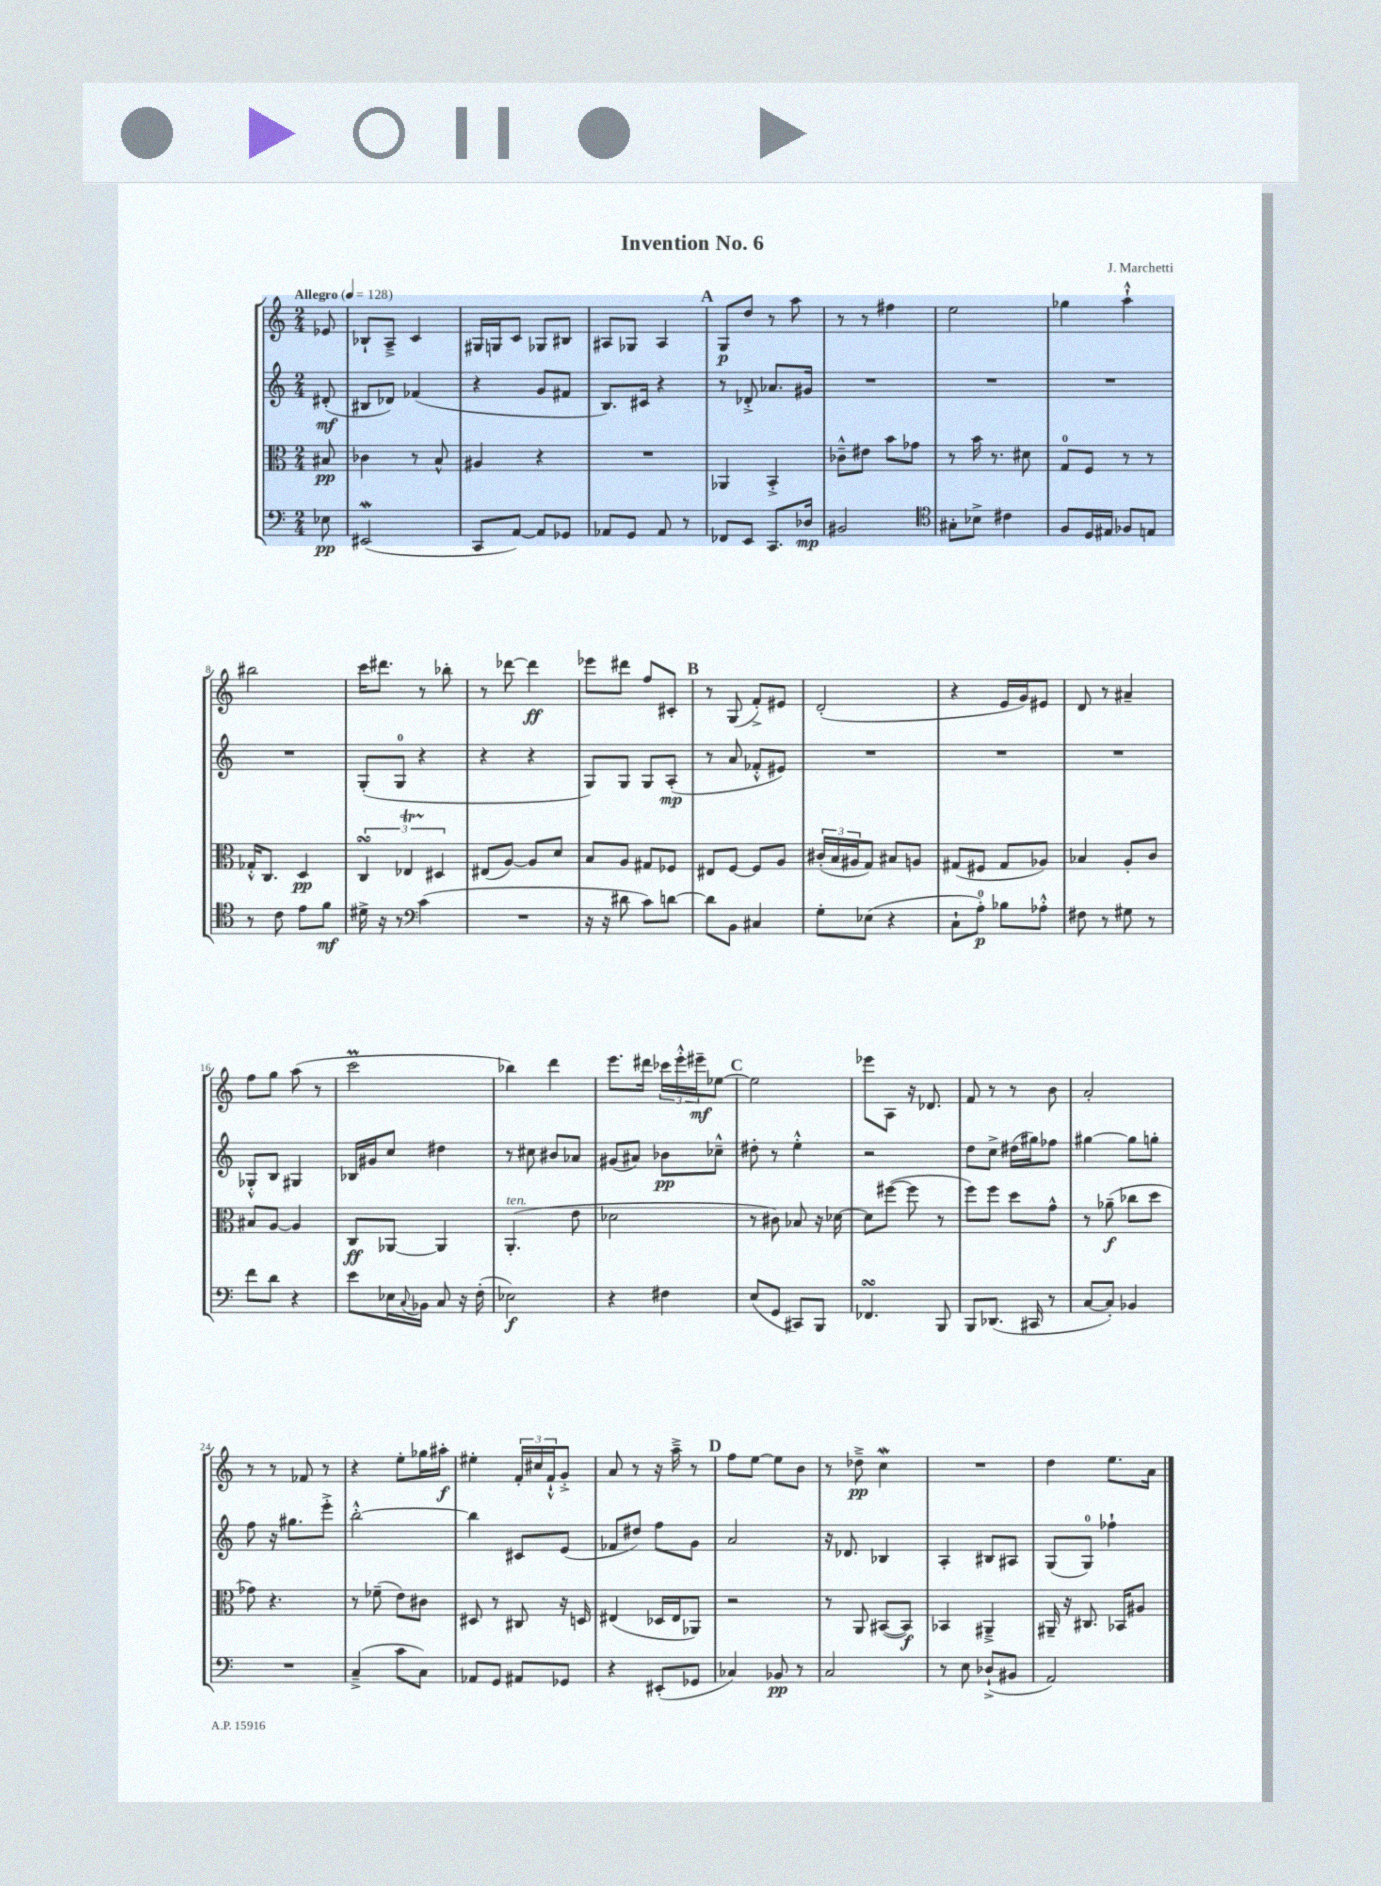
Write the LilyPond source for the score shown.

\header { title = "Invention No. 6" composer = "J. Marchetti" }
<<
\new StaffGroup <<
\new Staff = "s0" {
    \clef treble \key c \major \numericTimeSignature \time 2/4 \partial 8 \tempo "Allegro" 4 = 128
    ees'8 |
    bes8-! a8---> c'4 |
    gis16 g16 c'8 ges8 bis8 |
    ais8 ges8 ais4 |
    \mark \markup { \bold "A" } g8\p d''8 r8 a''8 |
    r8 r8 fis''4 |
    e''2 |
    ges''4 a''4-!-^ |
    bis''2 |
    c'''16 dis'''8. r8 bes''8-. |
    r8 des'''8~ des'''4\ff |
    ees'''8 dis'''8 f''8 cis'8-. |
    \mark \markup { \bold "B" } r8 g8( f'8-.->) eis'8 |
    d'2-.( |
    r4 e'16 g'16) eis'8 |
    d'8 r8 ais'4-- |
    f''8 g''8 a''8( r8 |
    c'''2\prall |
    bes''4) d'''4 |
    e'''8. dis'''16 \tuplet 3/2 { ces'''16 e'''16-.-^ eis'''16--\mf } ees''8~ |
    \mark \markup { \bold "C" } ees''2 |
    ees'''8 a8 r16 des'8. |
    f'8 r8 r8 b'8 |
    a'2-. |
    r8 r8 fes'8 r8 |
    r4 e''8-. ges''16 ais''16-.\f |
    eis''4-. \tuplet 3/2 { f'16-. cis''16 f'16-!-^ } g'8-.-> |
    a'8 r8 r16 a''16---> r8 |
    \mark \markup { \bold "D" } f''8 e''8~ e''8 b'8 |
    r8 des''8--->\pp c''4\mordent |
    R2 |
    d''4 e''8. a'16 \bar "|." |
}
\new Staff = "s1" {
    \clef treble \key c \major \numericTimeSignature \time 2/4 \partial 8
    dis'8-.\mf( |
    bis8 des'8) fes'4( |
    r4 g'8 fis'8 |
    b8.) cis'16 r4 |
    \mark \markup { \bold "A" } r8 des'8-.-> aes'8. gis'16 |
    R2 |
    R2 |
    R2 |
    R2 |
    g8-.( g8-0 r4 |
    r4 r4 |
    g8) g8 g8 a8-.\mp( |
    \mark \markup { \bold "B" } r8 a'8 fes'8-.-^ eis'8) |
    R2 |
    R2 |
    R2 |
    ges8-.-^ b8 gis4 |
    bes16 gis'16 c''8 dis''4 |
    r8 cis''8 bis'8 aes'8 |
    gis'8( ais'8) bes'8\pp ces''8---^ |
    \mark \markup { \bold "C" } dis''8-. r8 e''4-.-^ |
    r2 |
    d''8 c''8-> dis''16( gis''16) fes''8 |
    gis''4~ gis''8 g''8-. |
    f''8 r16 gis''8. e'''8-.-> |
    b''2~-.-^ |
    b''4 cis'8 e'8( |
    fes'8 dis''8) f''8 g'8 |
    \mark \markup { \bold "D" } a'2 |
    r16 des'8. bes4 |
    a4-. bis8 ais8 |
    g8( g8-0) fes''4-! \bar "|." |
}
\new Staff = "s2" {
    \clef alto \key c \major \numericTimeSignature \time 2/4 \partial 8
    bis8\pp |
    ces'4 r8 b8-^ |
    ais4 r4 |
    R2 |
    \mark \markup { \bold "A" } aes,4 b,4-.-> |
    ces'8---^ eis'8 b'8 ges'8 |
    r8 b'16 r8. dis'8 |
    g8-0 f8 r8 r8 |
    ges16-.-^ c8. d4\pp |
    \tuplet 3/2 { c4\turn ees4\startTrillSpan dis4\stopTrillSpan } |
    eis8( a8~) a8 d'8 |
    b8 a8 gis8 fes8 |
    \mark \markup { \bold "B" } eis8 f8~ f8 a8 |
    \tuplet 3/2 { cis'16-.( b16 ais16 } g8) bis8 a8 |
    gis8( fis8 gis8 aes8) |
    bes4 a8-. c'8 |
    bis8 a8~ a4 |
    c8\ff aes,8~ aes,4 |
    a,4.-.^\markup { \italic "ten." }( e'8 |
    des'2 |
    \mark \markup { \bold "C" } r8 cis'8) bes8 r16 des'16~ |
    des'8 fis''8~( fis''8 r8 |
    f''8) f''8 d''8 g'8-^ |
    r8 aes'8--\f( ces''8 d''8 |
    ges'8) r4. |
    r8 fes'8--( e'8) cis'8 |
    dis8 r8 cis8 r16 d16 |
    eis4( des16 eis16 aes,8) |
    \mark \markup { \bold "D" } r2 |
    r8 a,8 bis,8~( bis,8\f) |
    bes,4 ais,4---> |
    ais,16-- r16 cis8. bes,16 ais8 \bar "|." |
}
\new Staff = "s3" {
    \clef bass \key c \major \numericTimeSignature \time 2/4 \partial 8
    ees8\pp |
    eis,2\mordent( |
    c,8 a,8~) a,8 ges,8 |
    aes,8 g,8 aes,8 r8 |
    \mark \markup { \bold "A" } fes,8 e,8 c,8. des16\mp |
    bis,2 |
    \clef tenor gis8-. bes8-> cis'4 |
    f8 d16 eis16 fes8 e8 |
    r8 c'8 e'8 f'8\mf |
    dis'16-> r16 r8 \clef bass c'4( |
    R2 |
    r16 r16 dis'8 c'8) d'8~ |
    \mark \markup { \bold "B" } d'8 b,8 cis4 |
    g8-. ees8( r4 |
    c8-! a8-0-.\p) bes8 aes8-.-^ |
    fis8 r8 gis8 r8 |
    f'8 d'8 r4 |
    e'8 ees16 \appoggiatura { c8 } bes,16 c8 r16 f16-.( |
    ees2\f) |
    r4 fis4 |
    \mark \markup { \bold "C" } e8( g,8 cis,8) b,,8 |
    fes,4.\turn b,,8 |
    b,,8 des,8.( cis,16 r8 |
    c8~ c8-.) bes,4 |
    R2 |
    c4--->( c'8 c8) |
    aes,8 g,8 ais,8 ges,8 |
    r4 eis,8-.( ges,8 |
    \mark \markup { \bold "D" } ces4) bes,8\pp r8 |
    c2 |
    r8 e8 des8-!->( bis,8 |
    a,2) \bar "|." |
}
>>
>>
